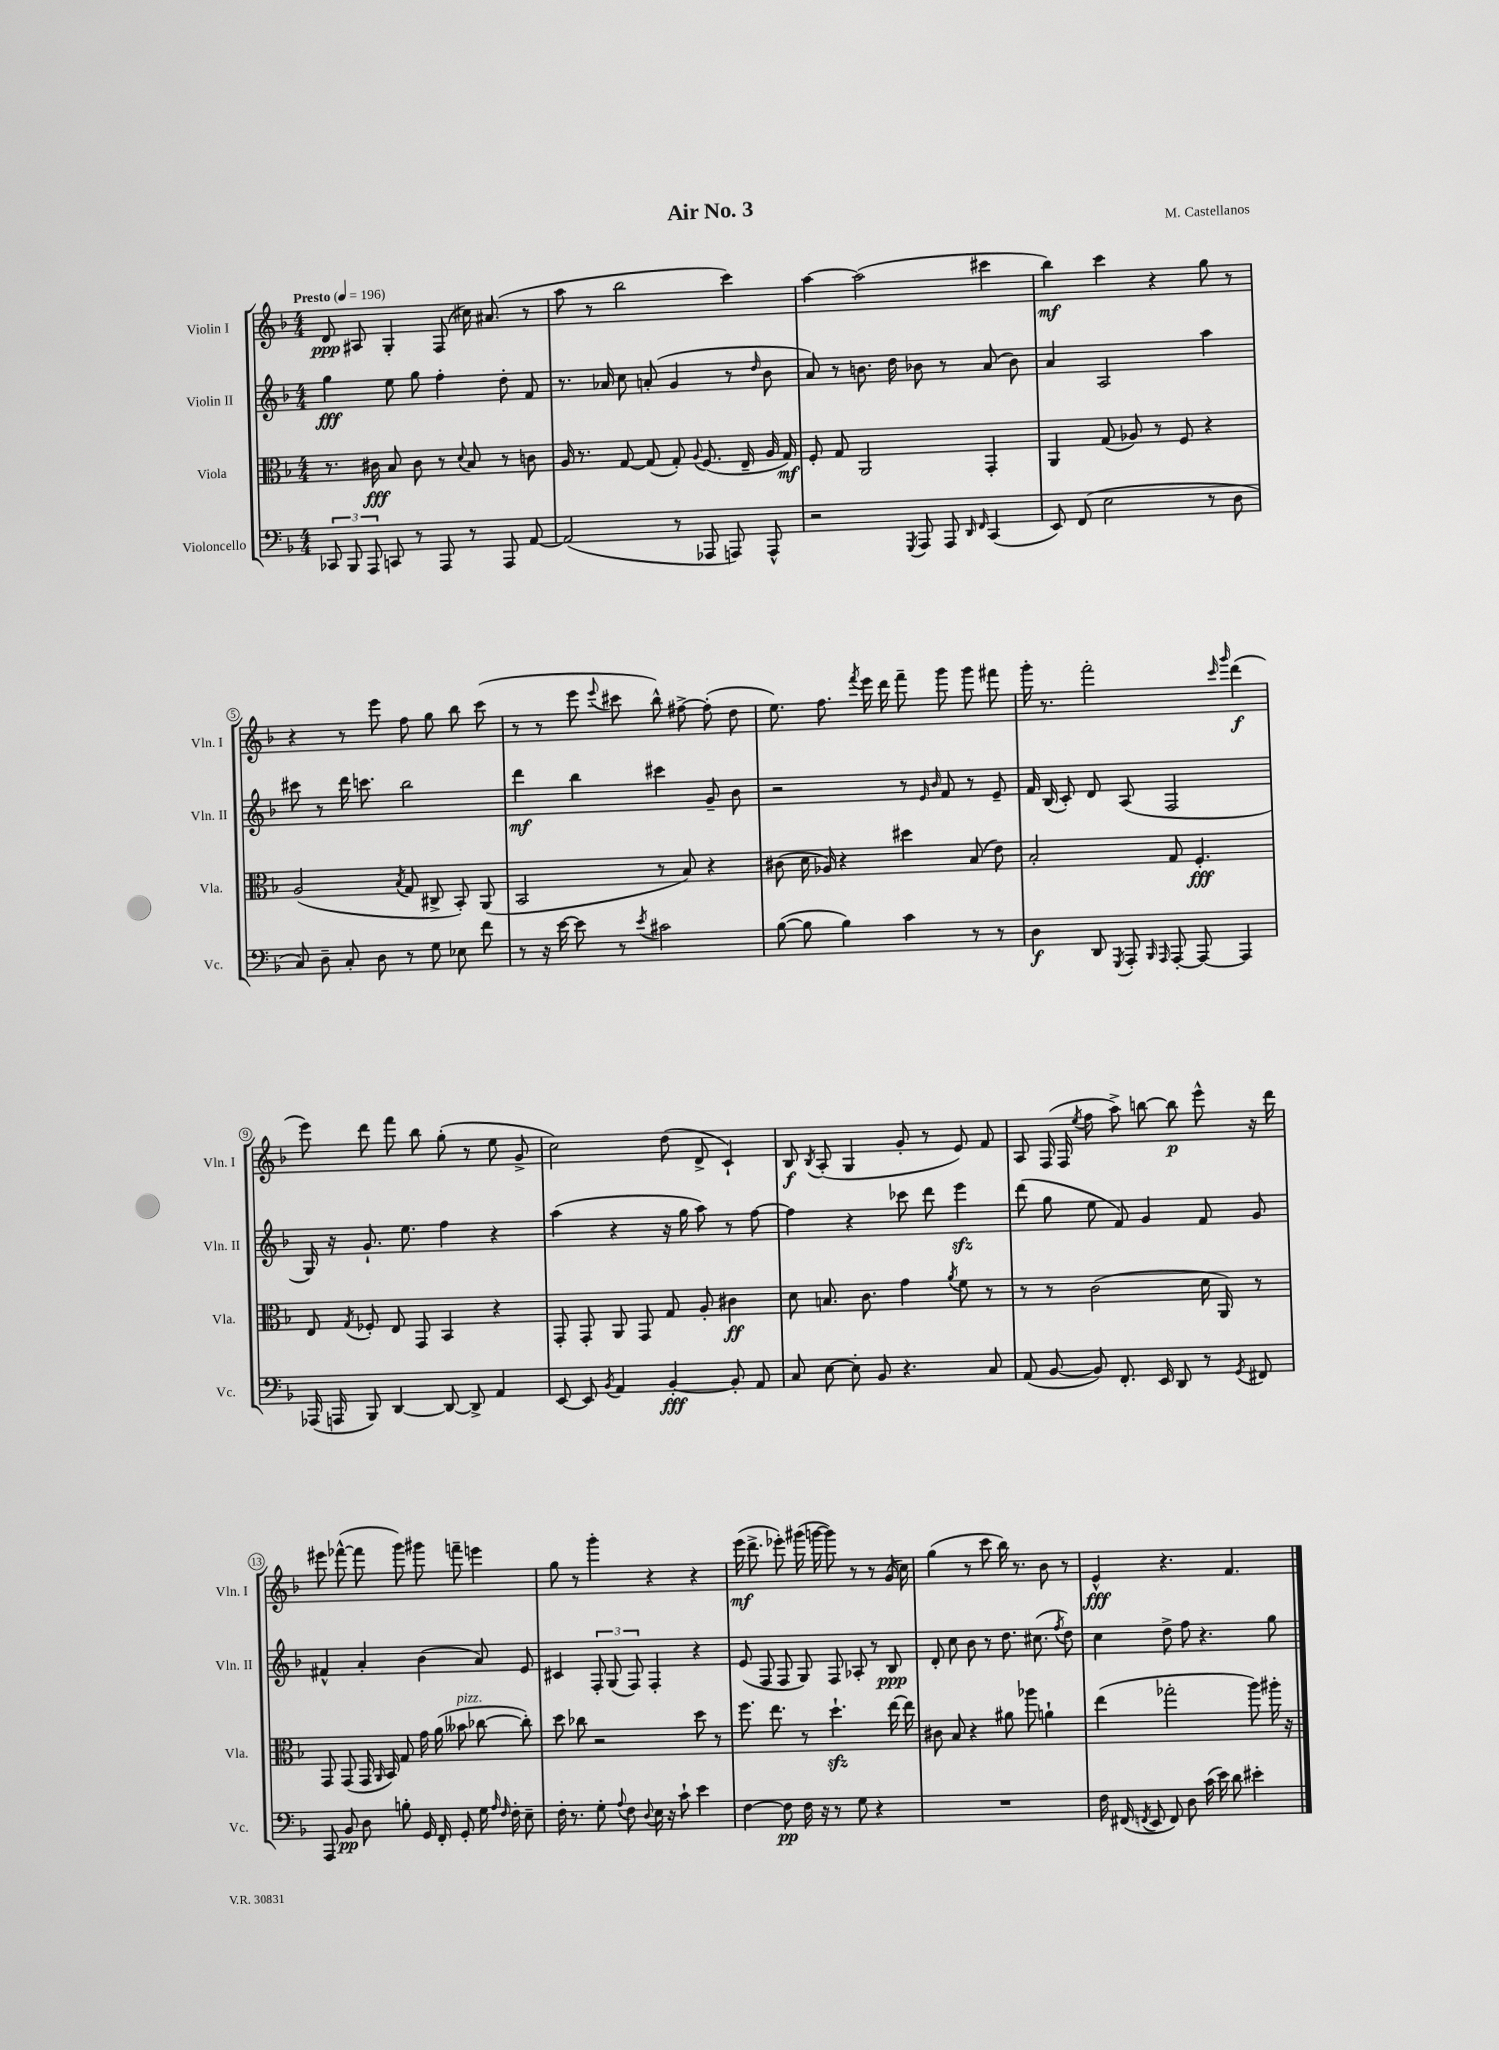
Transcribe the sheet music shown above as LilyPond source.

\header { title = "Air No. 3" composer = "M. Castellanos" }
<<
\new StaffGroup <<
\new Staff = "s0" \with { instrumentName = "Violin I" shortInstrumentName = "Vln. I" } {
    \clef treble \key f \major \numericTimeSignature \time 4/4 \tempo "Presto" 4 = 196
    \autoBeamOff d'8\ppp ais8 g4-. f8( cis''16) ais'8.( r8 |
    a''8 r8 bes''2 c'''4) |
    a''4~ a''2( cis'''4 |
    bes''4\mf) c'''4 r4 g''8 r8 |
    r4 r8 e'''8 f''8 g''8 bes''8 c'''8( |
    r8 r8 e'''8 \appoggiatura { e'''8 } cis'''8 bes''8-^) fis''8~-> fis''8-.( d''8 |
    e''8.) f''8. \acciaccatura { f'''8 } e'''16 d'''16 f'''8-- g'''8 g'''8 fis'''8 |
    g'''16-. r8. f'''2-. \grace { c'''16 g'''16 } d'''4\f( |
    e'''8) d'''8 f'''8 bes''8 g''8-.( r8 e''8 g'8-> |
    c''2) d''8( d'8-> c'4-!) |
    bes8\f \acciaccatura { bes8 } a8-.( g4 g'8-. r8 e'8) f'8 |
    a8 f16( f16 \acciaccatura { e''8 } f''8 a''8->) b''8~ b''8\p e'''8-^ r16 d'''16 |
    eis'''8 fes'''8~-^( fes'''8 g'''8) gis'''8 f'''8-- e'''4 |
    g''8 r8 g'''4-. r4 r4 |
    e'''16\mf( d'''8.-> ees'''8-.) gis'''16( g'''16~ g'''8) r8 r8 g'16( c''16) |
    g''4( r8 c'''8 bes''16) r8. bes'8 r8 |
    e'4-^\fff r4. f'4. \bar "|." |
}
\new Staff = "s1" \with { instrumentName = "Violin II" shortInstrumentName = "Vln. II" } {
    \clef treble \key f \major \numericTimeSignature \time 4/4
    \autoBeamOff g''4\fff e''8 g''8 f''4-. d''8-. f'8 |
    r8. aes'16 c''8 a'8-.( g'4 r8 \grace { d''16 } bes'8 |
    a'8) r8 b'8. d''16 bes'8 r8 a'8( bes'8) |
    a'4 a2 a''4 |
    cis'''8 r8 d'''16 c'''8. bes''2 |
    d'''4\mf bes''4 cis'''4 g'8-- bes'8 |
    r2 r8 \grace { e'16 bes'16 } f'8 r8 e'8-- |
    f'16 bes16( c'8-.) d'8 a8( f2 |
    g16) r16 g'8.-! e''8. f''4 r4 |
    a''4( r4 r16 g''16 a''8) r8 f''8~ |
    f''4 r4 ces'''8 d'''8 e'''4\sfz |
    d'''8( g''8 e''8 f'8) g'4 f'8 g'8 |
    fis'4-^ a'4-. bes'4( a'8) e'8 |
    cis'4 \tuplet 3/2 { f8-. g8( f8) } f4-. r4 |
    e'8( f8 f8 g8) f8 aes8-. r8 bes8\ppp |
    d'8-. c''8 bes'8 r8 d''8. cis''8.( \acciaccatura { f''8 } d''8) |
    c''4 d''8-> f''8 r4. g''8 \bar "|." |
}
\new Staff = "s2" \with { instrumentName = "Viola" shortInstrumentName = "Vla." } {
    \clef alto \key f \major \numericTimeSignature \time 4/4
    \autoBeamOff r8. cis'16\fff bes8 cis'8 r8 \appoggiatura { d'8 } bes8 r8 c'8 |
    a16 r8. g8~ g8( g8-.) \appoggiatura { a8 } f8.( e16-- a16 g16\mf) |
    f8-. g8 a,2 g,4-. |
    a,4 g8( aes8) r8 f8 r4 |
    a2( \acciaccatura { bes8 } g8 cis8-> bes,8-.) a,8( |
    bes,2 r8 bes8) r4 |
    cis'8( d'16 aes16) r4 dis''4 bes8( e'8) |
    bes2-. g8 f4.-.\fff |
    e8 \acciaccatura { g8 } fes8-. e8 g,8 bes,4 r4 |
    g,8-. g,8-. a,8 g,8 g8 a8-. cis'4\ff |
    d'8 b8. c'8. g'4 \acciaccatura { a'8 } f'8 r8 |
    r8 r8 c'2( d'16 a,16) r8 |
    g,8 g,8( g,16 \grace { a,16 } bes,16) g8 g'16 a'16( beses'8^\markup { \italic "pizz." } ces''8~ ces''8-.) |
    d''8 ces''8 r2 d''8 r8 |
    f''8. e''8. r8 d''4.-!\sfz e''16~ e''16 |
    cis'8 bes8 r4 ais'8 aes''8 a'4-! |
    e''4( ges''2-. a''8) ais''16-. r16 \bar "|." |
}
\new Staff = "s3" \with { instrumentName = "Violoncello" shortInstrumentName = "Vc." } {
    \clef bass \key f \major \numericTimeSignature \time 4/4
    \autoBeamOff \tuplet 3/2 { ces,8 bes,,8 a,,8 } c,8 r8 a,,8 r8 a,,8 a,8~ |
    a,2( r8 aes,,8 a,,8) a,,8-^ |
    r2 \acciaccatura { g,,8 } a,,8 a,,8 \grace { d,16 f,16 } c,4( |
    e,8) f,8( e2 r8 d8 |
    c8) d8-- c8-. d8 r8 g8 ees8 f'8 |
    r8 r16 e'16~ e'8 r8 \acciaccatura { e'8 } cis'2 |
    bes8~( bes8 bes4) c'4 r8 r8 |
    d4\f d,8 \acciaccatura { g,,8 } a,,8-. \grace { bes,,16 a,,16 } a,,8~-. a,,8~ a,,4 |
    aes,,16( a,,16 bes,,8) d,4~ d,8~ d,8-> a,4 |
    e,8~ e,8 \acciaccatura { bes,8 } a,4 bes,4~-.\fff bes,8-. a,8 |
    c8 e8~ e8-. bes,8 r4. c8 |
    a,8( bes,8~ bes,8) f,8.-. e,16 d,8 r8 \acciaccatura { g,8 } fis,8 |
    a,,8 bes,8\pp d8 b8-. g,16 f,16-. g,8-. g16 \grace { a16 f16 } f16-. e8-- |
    f16-. r8. g8-. \appoggiatura { a8 } f8 \appoggiatura { d8 } e16 r16 c'8-! e'4 |
    f4~ f8\pp f16 r16 r8 g8 r4 |
    R1 |
    f16 fis,16( \acciaccatura { f,8 } e,8 f,8) d8 c'16( e'16) d'8 eis'4-. \bar "|." |
}
>>
>>
\layout { \context { \Score \override BarNumber.stencil = #(make-stencil-circler 0.1 0.3 ly:text-interface::print) } }
